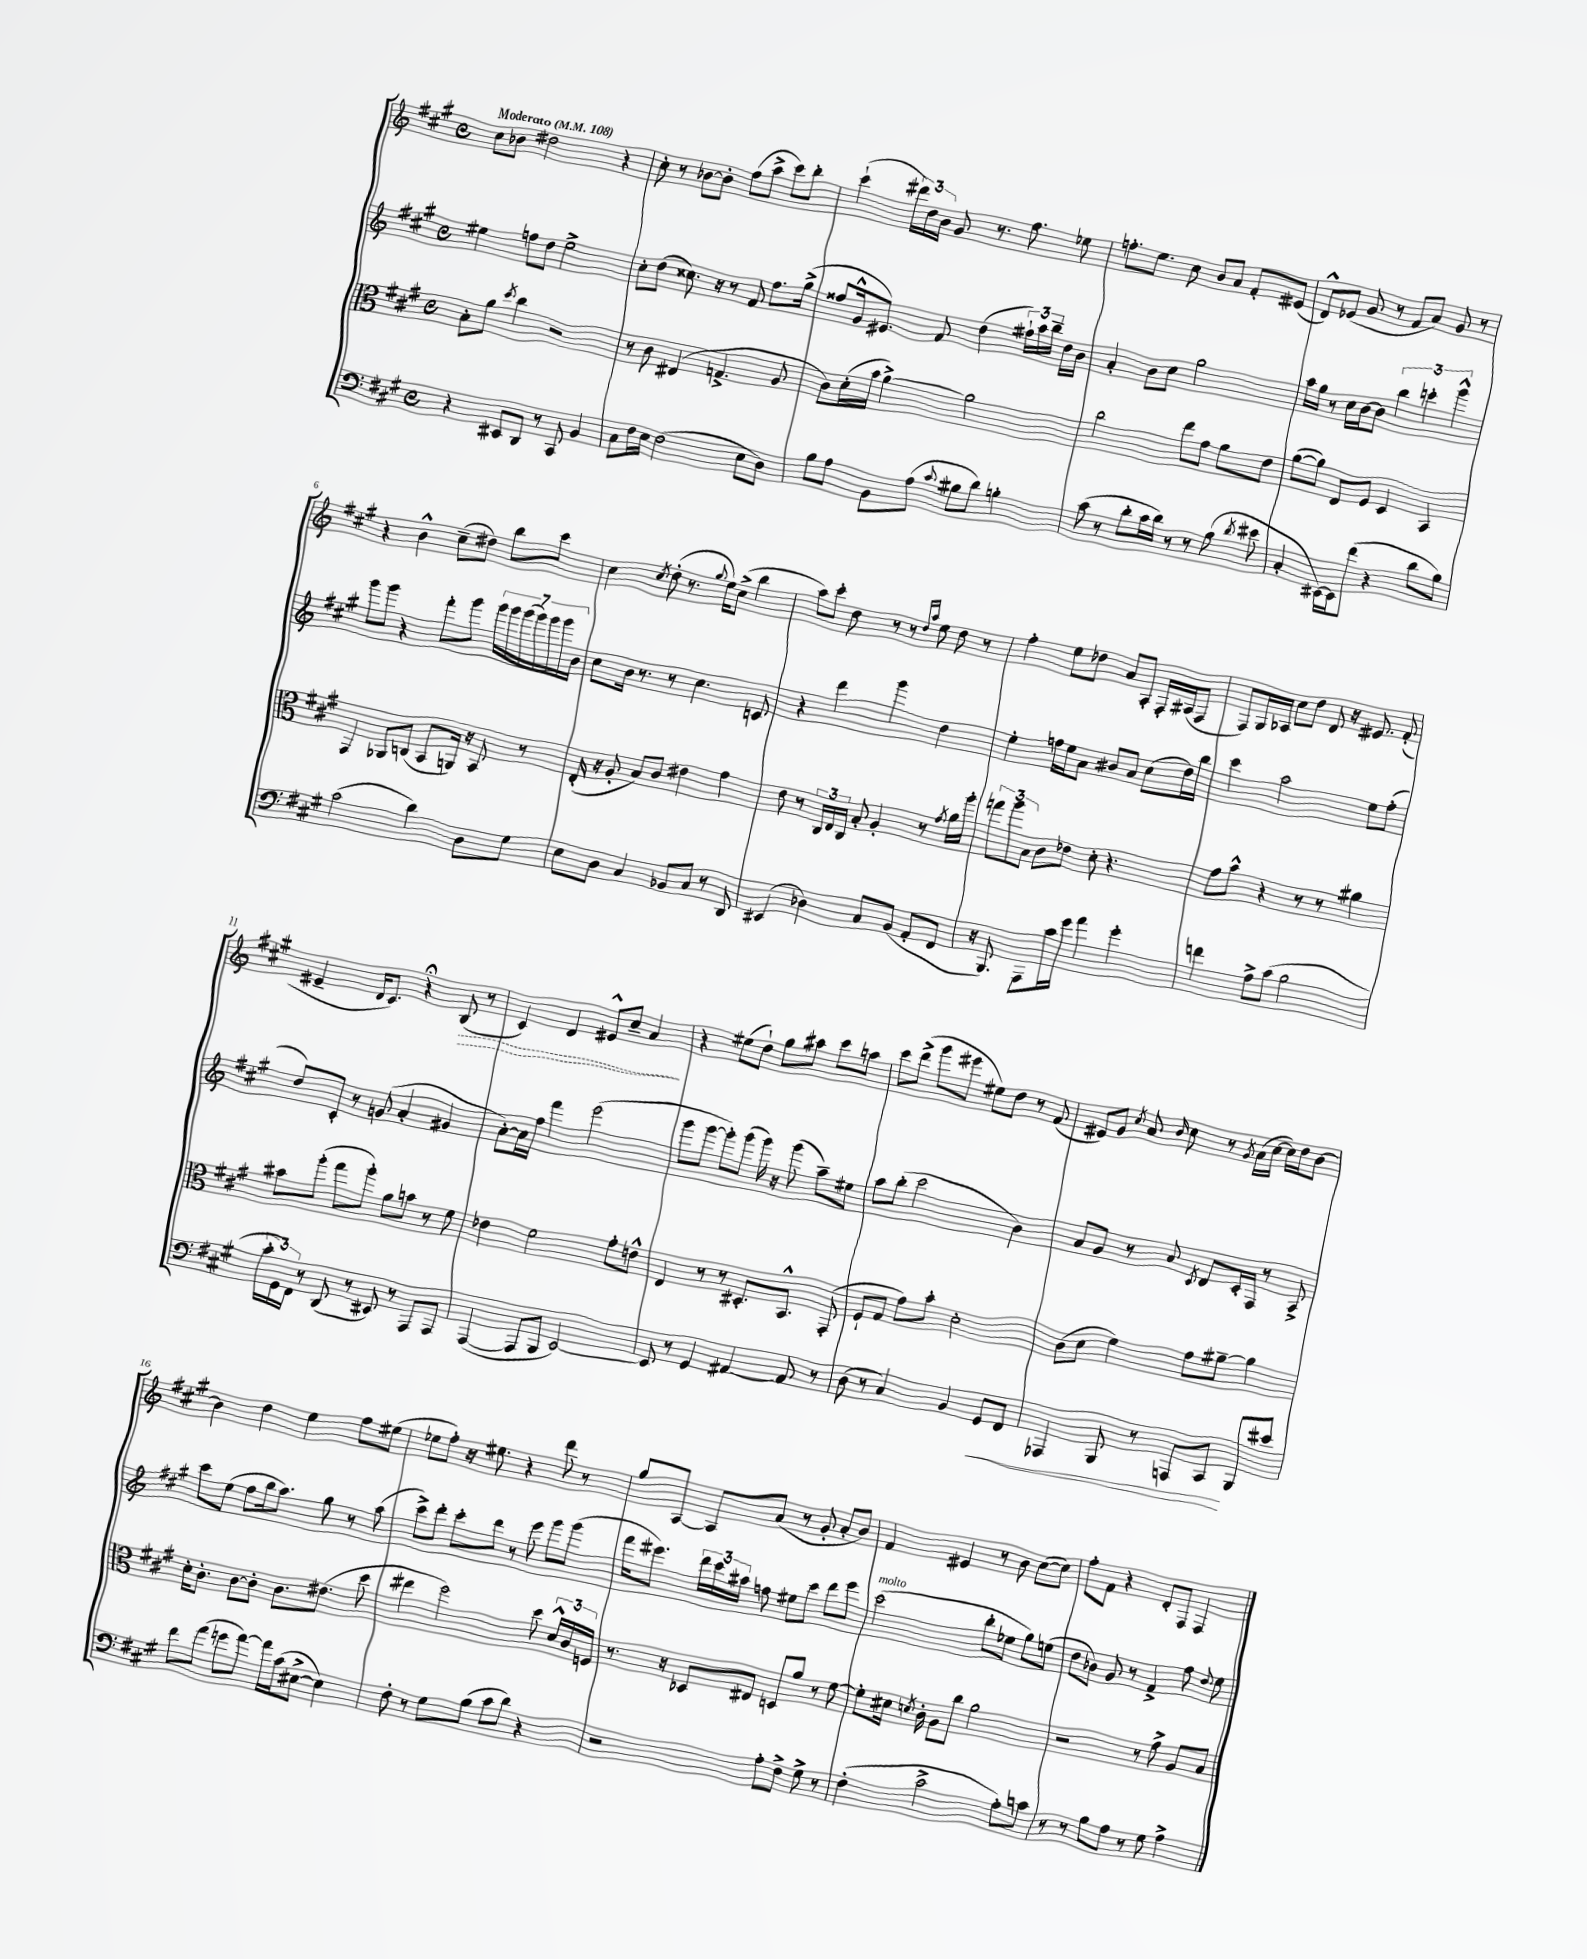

**kern	**dynam	**kern	**kern	**kern	**dynam
*part4	*part4	*part3	*part2	*part1	*part1
*staff4	*staff4	*staff3	*staff2	*staff1	*staff1
*clefF4	*	*clefC3	*clefG2	*clefG2	*
*k[f#c#g#]	*	*k[f#c#g#]	*k[f#c#g#]	*k[f#c#g#]	*
*M4/4	*	*M4/4	*M4/4	*M4/4	*
*met(c)	*	*met(c)	*met(c)	*met(c)	*
*MM108	*	*MM108	*MM108	*MM108	*
=1	=1	=1	=1	=1	=1
!	!	!	!	!LO:TX:a:B:t=Moderato	!
4r	.	8B'\L	4ee#X\	8cc#\L	.
.	.	8a\J	.	8b-X\J	.
.	.	8qdd/	.	.	.
8EE#X/L	.	4cc#\	8ffn\L	2dd#X\	.
8DD/J	.	.	8dd\J	.	.
8r	.	2r	2ee#^\	.	.
8CC#/	.	.	.	.	.
4BB/	.	.	.	4r	.
=2	=2	=2	=2	=2	=2
8C#\L	.	8r	8cc#'\L	8cc#'\	.
16F#\L	.	8c#\	(8dd\J	8r	.
16E\JJ	.	.	.	.	.
(2F#\	.	(4E#X/	8.cc##X\)	[8b-X\L	.
.	.	.	.	8b-'\J]	.
.	.	.	16r	.	.
.	.	4.Gn^/	8r	(8ff#\L	.
.	.	.	8f#/	8aa^\J	.
8E\L	.	.	8.ff#\L	8ccc#\L)	.
8D\J)	.	8A/	.	8bb'\J	.
.	.	.	(16gg#^\Jk	.	.
=3	=3	=3	=3	=3	=3
8B\L	.	8c#\L)	8ff##X/L	(4ccc#`\	.
8A\J	.	(16d'\L	16g#^^/k	.	.
.	.	16b\JJ	8.e#X/J)	.	.
8BB\L	.	[4a^\)	.	24ddd#X\LL)	.
.	.	.	.	24dd\	.
.	.	.	.	24b\JJ	.
(8A\J	.	.	8f#/	8g#/	.
8qqc#/	.	.	.	.	.
8B#X\L	.	2a\]	(4dd\	8.r	.
8d\J)	.	.	.	.	.
.	.	.	.	8.ff#\	.
4Bn'\	.	.	24ff#X`\LL)	.	.
.	.	.	24aa\	.	.
.	.	.	24bb~\JJ	.	.
.	.	.	16dd\LL	8ee-X\	.
.	.	.	16b\JJ	.	.
=4	=4	=4	=4	=4	=4
(8c#\	.	2cc#\	4a'/	8.ffn'\L	.
8r	.	.	.	.	.
.	.	.	.	8.ee\J	.
8d'\L	.	.	8b\L	.	.
16c#\L	.	.	8cc#\J	8cc#\	.
16d\JJ)	.	.	.	.	.
8r	.	8ee\L	2gg#\	8b/L	.
8r	.	8g#\J	.	8a/J	.
(8B\	.	8a\L	.	8f#'/L	.
8qd/	.	.	.	.	.
8e#X\	.	8e\J	.	(8e#X/J	.
=5	=5	=5	=5	=5	=5
4C#'/	.	([8a\L	16aa\LL	8d^^/L)	.
.	.	.	16gg#\JJ	.	.
.	.	8a\J])	8r	(8e-X/J	.
[16EE#X\LL)	.	8E/L	16cc#\LL	8g#/	.
16EE#\J]	.	.	[16b\J	.	.
(8f#\J	.	8F#/J	8b\J]	8r	.
4r	.	4D/	6bb\	8f#/L	.
.	.	.	.	8a/J)	.
.	.	.	6cccn'\	.	.
8d\L	.	4BB/	.	8g#/	.
.	.	.	6ggg#^^\	.	.
8B\J)	.	.	.	8r	.
!!LO:LB:g=z
=6	=6	=6	=6	=6	=6
(2c#\	.	4GG#/	8ggg#\L	4r	.
.	.	.	8ggg#\J	.	.
.	.	8AA-X/L	4r	4b^^\	.
.	.	(8Cn/J	.	.	.
4d\)	.	8BB/L	8fff#'\L	(8cc#~\L	.
.	.	16AAn/Jk)	8ggg#\J	8dd#X\J)	.
.	.	16r	.	.	.
8D\L	.	8BB/	28ggg#\LL	8bb\L	.
.	.	.	28ggg#\	.	.
.	.	.	(28ggg#\	.	.
.	.	.	28ggg#\)	.	.
8G#\J	.	8r	.	8ccc#\J	.
.	.	.	28ggg#\	.	.
.	.	.	28ggg#\	.	.
.	.	.	28b\JJ	.	.
=7	=7	=7	=7	=7	=7
8E\L	.	(16E'/	8cc#\L	4cc#\	.
.	.	16r	.	.	.
8D\J	.	8A'/	16b\Jk	.	.
.	.	.	8.r	.	.
.	.	.	.	8qcc#/	.
4C#/	.	8B/L)	.	(8dd'\	.
.	.	8c#/J	8r	8.r	.
8BB-X/L	.	4e#X\	4.cc#\	.	.
.	.	.	.	8qqgg#/	.
.	.	.	.	16ee\KL)	.
8C#/J	.	.	.	(8cc#^\J	.
8r	.	4g#\	.	4bb\	.
8DD/	.	.	8cn/	.	.
=8	=8	=8	=8	=8	=8
(4EE#X/	.	8e\	4r	8aa\L)	.
.	.	8r	.	8ccc#'\J	.
4D-X\)	.	24C#/LL	4ddd\	8dd\	.
.	.	24E/	.	.	.
.	.	24C#/JJ	.	.	.
.	.	8B'/	.	8r	.
8C#/L	.	4A'/	4ggg#\	8r	.
.	.	.	.	16qqdd/LL	.
.	.	.	.	16qqaa/JJ	.
(8BB/J	.	.	.	8ee\	.
8AA'/L	.	8r	4dd\	8dd\	.
.	.	8qg#/	.	.	.
8FF#/J	.	16a\LL	.	8r	.
.	.	16aa'\JJ	.	.	.
=9	=9	=9	=9	=9	=9
16r	.	12ggn\L	4ee'\	4ff#'\	.
8.BBB/)	.	.	.	.	.
.	.	12aa\	.	.	.
.	.	12B\J	.	.	.
8AAA\L	.	8c#\L	16ffn\LL	8ee\L	.
.	.	.	16ee\J	.	.
16c#\L	.	8e-X\J	8a\J	8dd-X\J	.
16g#\JJ	.	.	.	.	.
4a\	.	8d'\	8b#X/L	8a/L	.
.	.	4.r	8a/J	8A'/J	.
4g#'\	.	.	(8cc#\L	16F#'/LL	.
.	.	.	.	(16A#X/J	.
.	.	.	16dd\L)	8F#/J	.
.	.	.	16bb\JJ	.	.
=10	=10	=10	=10	=10	=10
4fn\	.	8g#\L	4ccc#\	8F#/L)	.
.	.	8b^^\J	.	16G#/L	.
.	.	.	.	16A-X/JJ	.
8A^\L	.	4r	2aa\	8cc#\L	.
(8c#\J	.	.	.	8dd\J	.
2B\	.	8r	.	8d/	.
.	.	8r	.	16r	.
.	.	.	.	8.e#X/	.
.	.	4a#X\	8ee\L	.	.
.	.	.	(8ff#'\J	(8f#'/	.
!!LO:LB:g=z
=11	=11	=11	=11	=11	=11
24c#'\LL	.	8b#X\L	8dd/L)	4e#X~/	.
24GG#\)	.	.	.	.	.
24FF#\JJ	.	.	.	.	.
8r	.	(8aa'\J	8c#'/J	.	.
(8DD/	.	8gg#\L	8r	16d/KL	.
.	.	.	.	8.c#/J)	.
8r	.	8aa'\J)	(8gn/	.	.
8EE#X/)	.	8a\L	4a'/	4r;<	.
8r	.	8bn\J	.	.	.
!	!	!	!	!	!LO:HP:b
8AAA/L	.	8r	4g#X/	(8B/	>
8AAA/J	.	8f#\	.	8r	.
=12	=12	=12	=12	=12	=12
([4AAA/	.	4e-X\	[8a'\L)	4c#/)	.
.	.	.	16a\L]	.	.
.	.	.	16ff#\JJ	.	.
8AAA/L]	.	2f#\	4fff#\	4d/	.
8BBB/J	.	.	.	.	.
[2EE/)	.	.	(2eee\	8e#X^^/L	.
.	.	.	.	8cc#~/J	.
.	.	8g#'\L	.	4a/	.
.	.	8en^^\J	.	.	.
.	.	.	.	.	]
=13	=13	=13	=13	=13	=13
8EE/]	.	4E/	8ggg#\L	4r	.
8r	.	.	[8ggg#\J	.	.
4GG#/	.	8r	8ggg#'\L])	(8ee#X\L	.
.	.	8r	(8ggg#\J	8dd`\J)	.
[4AA#X/	.	8.D#X'/L	16ggg#\)	8gg#\L	.
.	.	.	16r	.	.
.	.	.	(8ggg#\	8aa#X\J	.
.	.	8.BB^^/J	.	.	.
8AA#/]	.	.	8aa~\L)	8ccc#\L	.
8r	.	(8GG#'/	8ee#X\J	8aan\J	.
=14	=14	=14	=14	=14	=14
(8D\	.	8F#`/L	8aa\L	8ccc#\L	.
8r	.	8G#/J	(8bb'\J	(8ddd^\J	.
4C#/)	.	8g#\L)	2ccc#\	8ggg#\L	.
.	.	8b'\J	.	8eee#X\J	.
4BB/	.	2d'\	.	8ee#X\L)	.
.	.	.	.	8dd\J	.
!	!LO:HP:b	!	!	!	!
8GG#/L	<	.	4b\)	8r	.
8FF#/J	.	.	.	(8f#/	.
=15	=15	=15	=15	=15	=15
4AAA-X/	.	(8c#\L	8a/L	8e#X/L)	.
.	.	8d\J	8g#/J	8g#/J	.
.	.	.	.	8qcc#/	.
8BBB/	.	4f#\)	8r	8a/	.
.	.	.	.	16qqb/	.
8r	.	.	8a/	8cc#\	.
.	.	.	8qc#/	.	.
8AAAn/L	.	8g#\L	8d/L	8r	.
.	.	.	.	8qg#/	.
8CC#/J	.	[8a#X~\J	16c#'/L	(16a\LL	.
.	.	.	16F#/JJ	[16cc#\JJ	.
8BBB/L	[	4a#\]	8r	16cc#\LL])	.
.	.	.	.	16dd\J	.
8e#X/J	.	.	8A^/	[8b\J	.
!!LO:LB:g=z
=16	=16	=16	=16	=16	=16
8f#\L	.	16d'\KL	8ccc#\L	4b\]	.
.	.	8.c#'\J	.	.	.
(8a\J	.	.	(8ee\J	.	.
8gn\L	.	[8c#\L	8ff#\L	4dd\	.
[8a\J)	.	8c#'\J]	16bb\k	.	.
.	.	.	8.aa\J)	.	.
16a\LL]	.	8.c#\L	.	4ee\	.
(16c#\J	.	.	.	.	.
[8E#X^\J	.	.	8gg#\	.	.
.	.	(8.e#X\J	.	.	.
4E#\])	.	.	8r	8ff#\L	.
.	.	8dd\	(8aa\	(8ee#X\J	.
=17	=17	=17	=17	=17	=17
8F#'\	.	4ee#X\	8ccc#^\L)	8ee-X\L	.
8r	.	.	8ddd'\J	8ff#'\J)	.
8G#\L	.	2ff#\)	8ccc#'\L	16r	.
.	.	.	.	8.ee#X\	.
(8B\J	.	.	8ddd\J	.	.
8c#\L	.	.	8r	4r	.
8d\J)	.	.	8eee\	.	.
4r	.	8dd\	8ggg#\L	8ddd\	.
.	.	24d^^/LL	(8ggg#\J	8r	.
.	.	24c#/	.	.	.
.	.	24Fn/JJ	.	.	.
=18	=18	=18	=18	=18	=18
2r	.	8.r	16fff#\KL	8gg#/L	.
.	.	.	8.eee#X\J)	.	.
.	.	.	.	[8A/J	.
.	.	16r	.	.	.
.	.	8D-X/L	24ddd\LL	8A/L]	.
.	.	.	24ccc#\	.	.
.	.	.	24aa#X\JJ	.	.
.	.	8E#X/J	8ffn\	(8a/J	.
8A'\L	.	8Dn/L	8ee#X\L	8r	.
8F#^\J	.	8a/J	8ccc#\J	8g#'/	.
8G#^\	.	8r	8ddd\L	8a'/L	.
8r	.	[8f#\	8eee#\J	8b/J)	.
=19	=19	=19	=19	=19	=19
!	!	!	!LO:TX:a:i:t=molto	!	!
(4F#'\	.	8f#'\L]	(2ccc#\	4f#/	.
.	.	16d#X\Jk	.	.	.
.	.	8qdn/	.	.	.
.	.	16c#'\	.	.	.
2c#^\	.	8A\L	.	4e#X/	.
.	.	8cc#\J	.	.	.
.	.	2a\	8bb'\L	8r	.
.	.	.	8ee-X\J	8b\	.
8A'\L)	.	.	8gg#\L)	([8cc#\L	.
8cn\J	.	.	(8een\J	8cc#\J])	.
=20	=20	=20	=20	=20	=20
8r	.	2r	8dd\L	8ff#'\L	.
8r	.	.	8b-X\J)	8f#\J	.
8B\L	.	.	8g#/	4r	.
8A\J	.	.	8r	.	.
8r	.	8r	4f#^/	8d'/L	.
8G#\	.	8g#^\	.	8F#/J	.
4A^\	.	8A/L	8ff#\	4F#/	.
.	.	.	8qqdd/	.	.
.	.	8B/J	8ee\	.	.
==	==	==	==	==	==
*-	*-	*-	*-	*-	*-
